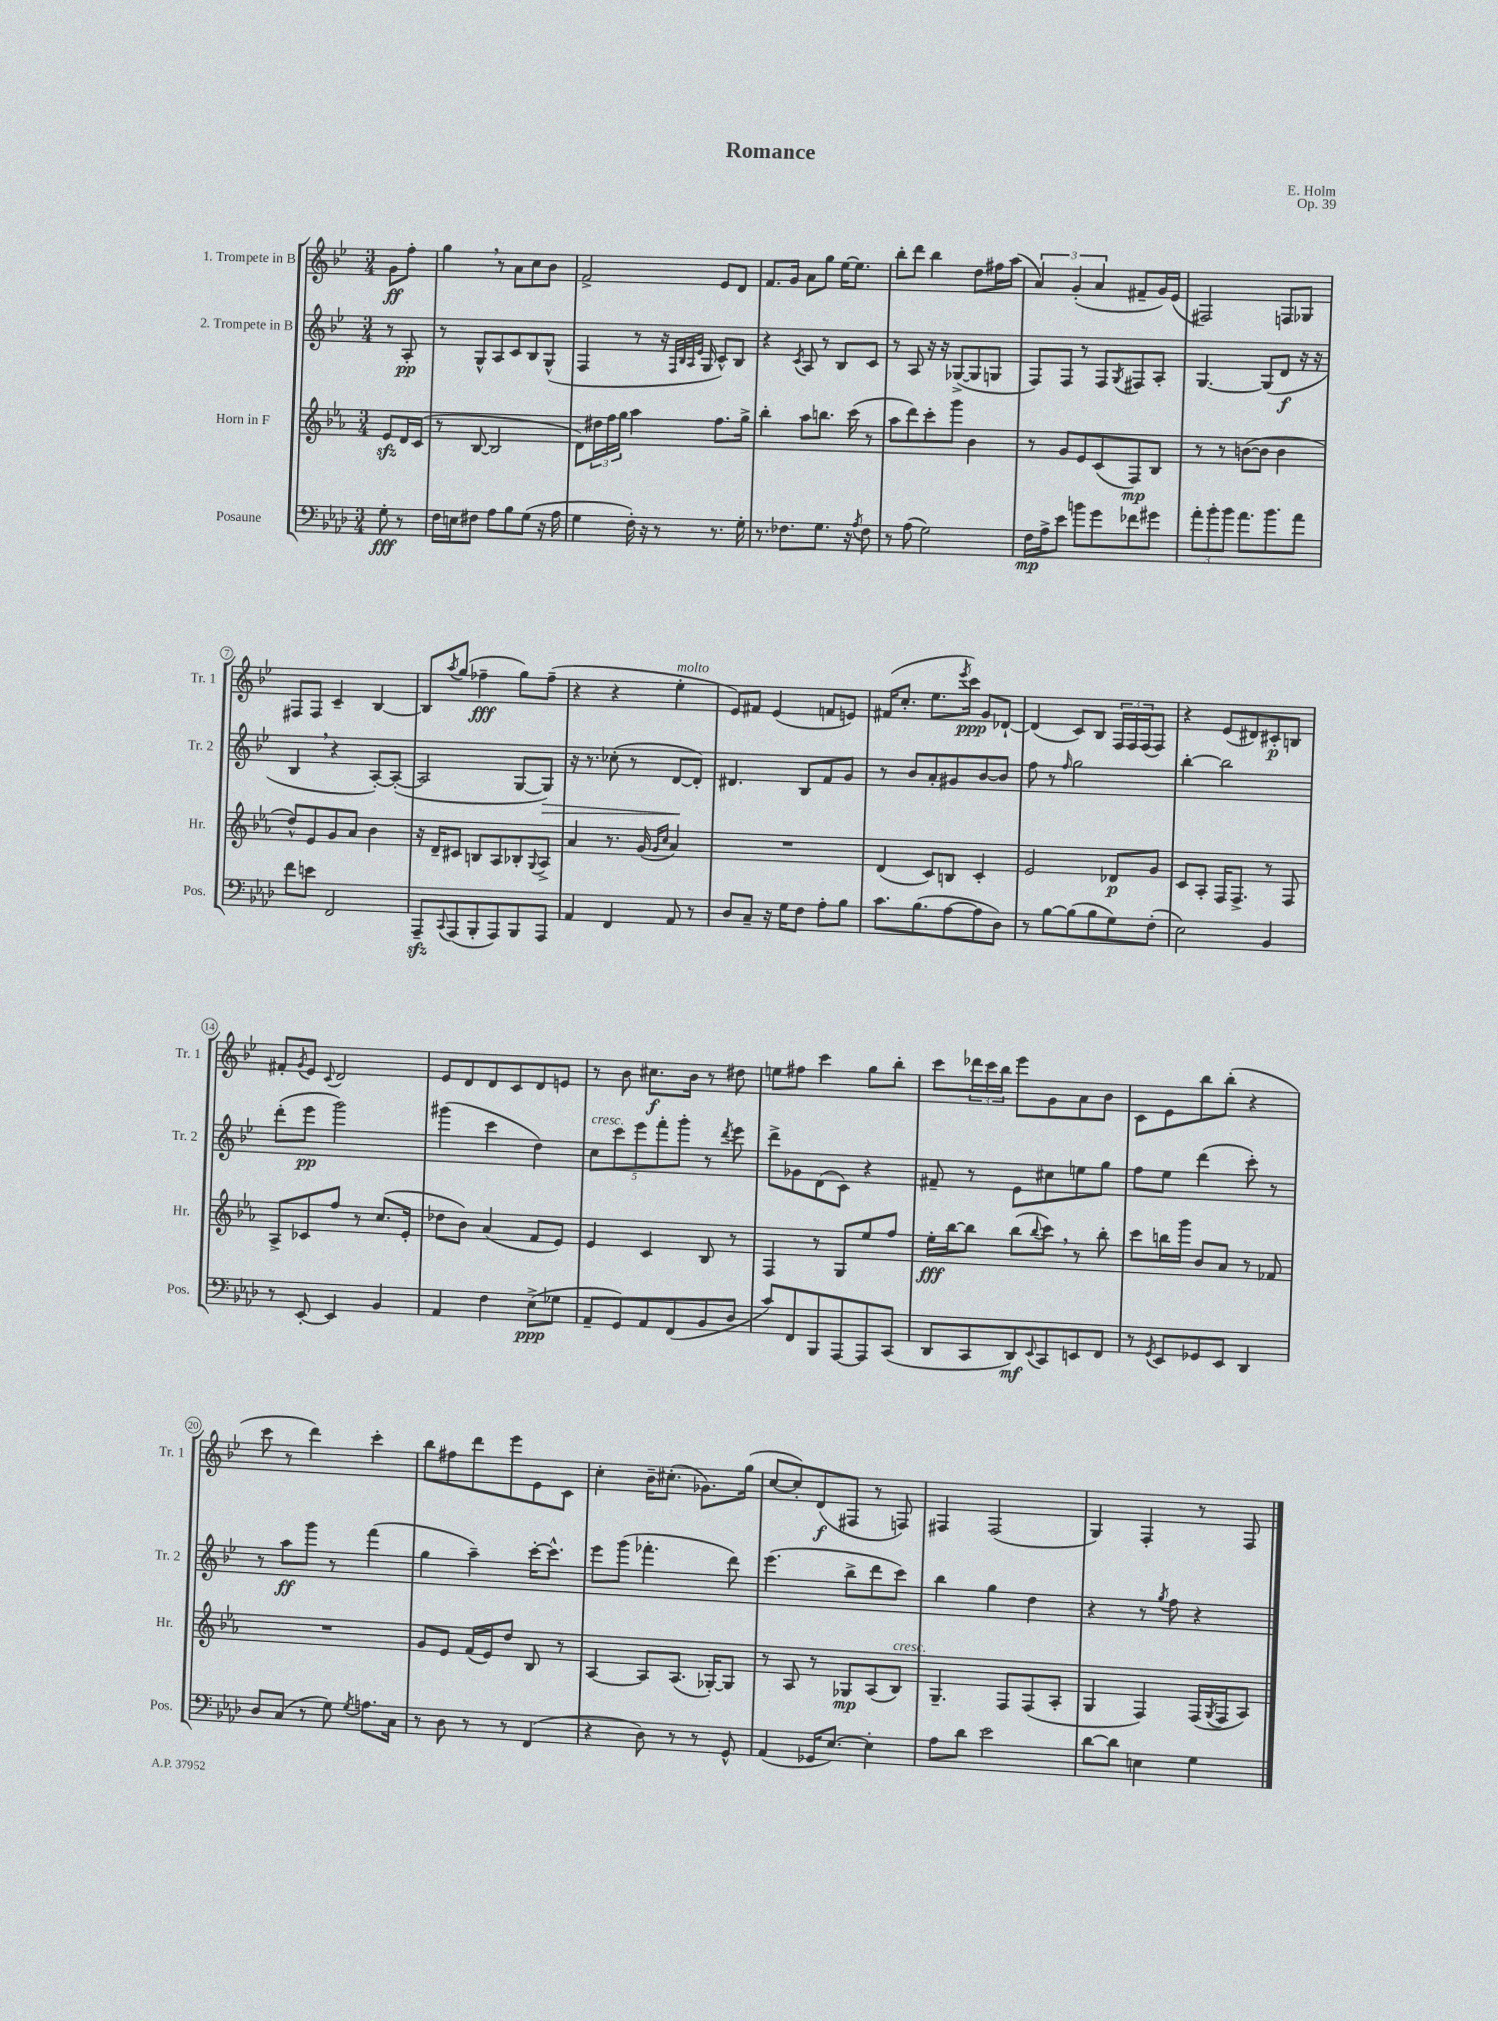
\header { title = "Romance" composer = "E. Holm" opus = "Op. 39" }
<<
\new StaffGroup <<
\new Staff = "s0" \with { instrumentName = "1. Trompete in B" shortInstrumentName = "Tr. 1" } {
    \clef treble \key bes \major \numericTimeSignature \time 3/4 \partial 4
    g'8\ff f''8-. |
    g''4 \breathe r8 a'8 c''8 bes'8 |
    f'2-> ees'8 d'8 |
    f'8. g'16 a'8 g''8 ees''16~ ees''8. |
    bes''8-. d'''8 bes''4 d''8 fis''16 a''16( |
    \tuplet 3/2 { a'4) g'4-.( a'4 } fis'8-- g'16) ees'16( |
    fis2) f8 ges8 |
    fis8 fis8 c'4-- bes4~ |
    bes8 \acciaccatura { a''8 } g''8( fes''4--\fff g''8) fes''8--( |
    r4 r4 ees''4-.^\markup { \italic "molto" } |
    ees'8) fis'8 ees'4( f'8 e'8) |
    fis'16( c''8.-. ees''8. \acciaccatura { ees'''8 } c'''16\ppp) g'8 des'8~-! |
    des'4( c'8) bes8 \tuplet 3/2 { f16 f16 f16( } f8) |
    r4 ees'8( dis'8) cis'8-.\p b8 |
    fis'8-. \acciaccatura { g'8 } ees'8 \appoggiatura { c'8 } d'2 |
    ees'8 d'8 d'8 c'8 d'8 e'8 |
    r8 bes'8 cis''8.\f bes'16 r8 dis''8 |
    e''8 fis''8 c'''4 g''8 bes''8-. |
    c'''8 \tuplet 3/2 { des'''16 c'''16 bes''16 } ees'''8 g'8 a'8 bes'8 |
    c'8 ees'8 bes''8 bes''8-.( r4 |
    c'''8 r8 d'''4) c'''4-. |
    bes''8 fis''8 d'''8 ees'''8 ees'8 c'8 |
    c''4-. bes'16-- cis''8.-.( ges'8.) g''16( |
    c''8~ c''8-.) d'8\f( fis8 r8 f8) |
    fis4 fis2( |
    g4) f4-. r8 f8 \bar "|." |
}
\new Staff = "s1" \with { instrumentName = "2. Trompete in B" shortInstrumentName = "Tr. 2" } {
    \clef treble \key bes \major \numericTimeSignature \time 3/4 \partial 4
    r8 a8-.\pp |
    r8 g8-^ a8 c'8 bes8 g8-^( |
    f4 r8 r16 \grace { f32 bes32 a32 ees'32 } g16 c'8-^) bes8 |
    r4 \acciaccatura { c'8 } a8 r8 bes8 c'8 |
    r8 a8 r16 r16 ges8~->( ges8 g8 |
    f8) f8 r8 f8 \acciaccatura { g8 } fis8 a8-. |
    g4.~ g8( d'8\f r16 r16 |
    bes4 \breathe r4 a8~-.) a8~-.( |
    a2 g8~ g8\>) |
    r16 r8. ces''8-.( r8 d'8~\! d'8-.) |
    dis'4. bes8 f'8 g'8 |
    r8 bes'8 a'8-. gis'8 bes'8~ bes'8 |
    f''8 r8 \grace { f''16 } g''2 |
    bes''4~-. bes''2 |
    d'''8-.( ees'''8\pp g'''2) |
    gis'''4( c'''4 d''4) |
    \tuplet 5/4 { c''8^\markup { \italic "cresc." } c'''8 ees'''8 f'''8-. g'''8-. } r8 \acciaccatura { d'''8 } ees'''8 |
    d'''8-> ges'8 d'8( c'8) r4 |
    fis'8-- r8 ees'8 cis''8 e''8 g''8 |
    f''8 ees''8 d'''4( c'''8-.) r8 |
    r8 a''8\ff g'''8 r8 f'''4( |
    g''4 a''4--) c'''16~-. c'''8.-^ |
    ees'''8 g'''8( fes'''4.-. d'''8) |
    ees'''4.( bes''8-> d'''8 c'''8) |
    bes''4 g''4 d''4 |
    r4 r8 \acciaccatura { g''8 } f''8 r4 \bar "|." |
}
\new Staff = "s2" \with { instrumentName = "Horn in F" shortInstrumentName = "Hr." } {
    \clef treble \key ees \major \numericTimeSignature \time 3/4 \partial 4
    ees'8\sfz d'16 c'16( |
    r8 bes8~ bes2 |
    d'8) \tuplet 3/2 { dis''16 f''16 g''16 } aes''4 f''8. g''16-> |
    bes''4-. aes''8 b''8. c'''16( r8 |
    aes''8 d'''8) c'''8-. g'''8 bes'4 |
    r8 g'8 ees'8 c'8( f8\mp) bes8 |
    r8 r8 b'8~( b'8 b'4 |
    d''8-^) ees'8 g'8 aes'8 bes'4 |
    r16 d'16-- cis'8 b8 aes8 bes8-. \appoggiatura { g8 } aes8-> |
    aes'4 r8. g'16( \grace { g'16 c''16 } aes'4) |
    R2. |
    d'4( c'8) b8 c'4-. |
    ees'2 des'8\p g'8 |
    c'8 aes8-. f16 f8.-> r8 f8 |
    aes8-> ces'8 f''8 r8 c''8.( ees'16-. |
    des''8 bes'8) aes'4( f'8 ees'8) |
    ees'4 c'4 bes8 r8 |
    f4 r8 g8 ees''8 f''8 |
    ees''16-.\fff bes''16~ bes''8 bes''8( \appoggiatura { bes''8 } c'''8) \breathe r8 bes''8-. |
    c'''8 b''16 g'''16 bes'8 aes'8 r8 fes'8 |
    R2. |
    g'8 ees'8 f'16( ees'16) d''8 bes8 r8 |
    aes4~ aes8 aes8.( ges16~-.) ges8 |
    r8 aes8 r8 ges8\mp aes8( bes8^\markup { \italic "cresc." }) |
    g4.-- f8 f8( aes8-. |
    g4 f4) f16( \acciaccatura { g8 } f16 aes8) \bar "|." |
}
\new Staff = "s3" \with { instrumentName = "Posaune" shortInstrumentName = "Pos." } {
    \clef bass \key aes \major \numericTimeSignature \time 3/4 \partial 4
    g8-.\fff r8 |
    f16 e16 fis8 aes8 bes8 g8( r16 aes16 |
    g4 f16-.) r16 r8 r8. g16-. |
    r8. fes8. g8. r16 \acciaccatura { aes8 } fes8 |
    r8 aes8( g2) |
    f16\mp aes16-> ees'8 b'8 g'8 fes'8 gis'8 |
    \tuplet 3/2 { aes'8-. bes'8-. bes'8 } aes'8. bes'8. aes'8 |
    f'8 e'8 f,2 |
    aes,,8--\sfz \appoggiatura { c,8 } aes,,8( bes,,8-. aes,,8) bes,,8 aes,,8 |
    aes,4 f,4 aes,8 r8 |
    des8 c8-- r16 g16 f8 aes8-. bes8 |
    c'8. bes8.( aes8~ aes8 des8) |
    r8 bes8~ bes8( bes8 g8) f8-.( |
    ees2) bes,4 |
    r8 ees,8~-. ees,4 bes,4 |
    aes,4 f4 ees8->\ppp( ges8 |
    aes,8-- g,8) aes,8 f,8( bes,8 des8 |
    c'8) f,8 bes,,8 aes,,8~ aes,,8 c,8( |
    des,8 c,8 des,8\mf) \appoggiatura { ees,8 } c,8 e,8 f,8 |
    r8 \acciaccatura { g,8 } ees,8 ges,8 ees,8 des,4 |
    des8 c8( r8 g8) \acciaccatura { g8 } a8. c16 |
    r8 des8 r8 r8 f,4( |
    r4 des8) r8 r8 g,8-^ |
    aes,4( ges,16 ees8.~) ees4-. |
    aes8 des'8 ees'2 |
    des'8~ des'8 e4 g4 \bar "|." |
}
>>
>>
\layout { \context { \Score \override BarNumber.stencil = #(make-stencil-circler 0.1 0.3 ly:text-interface::print) } }
